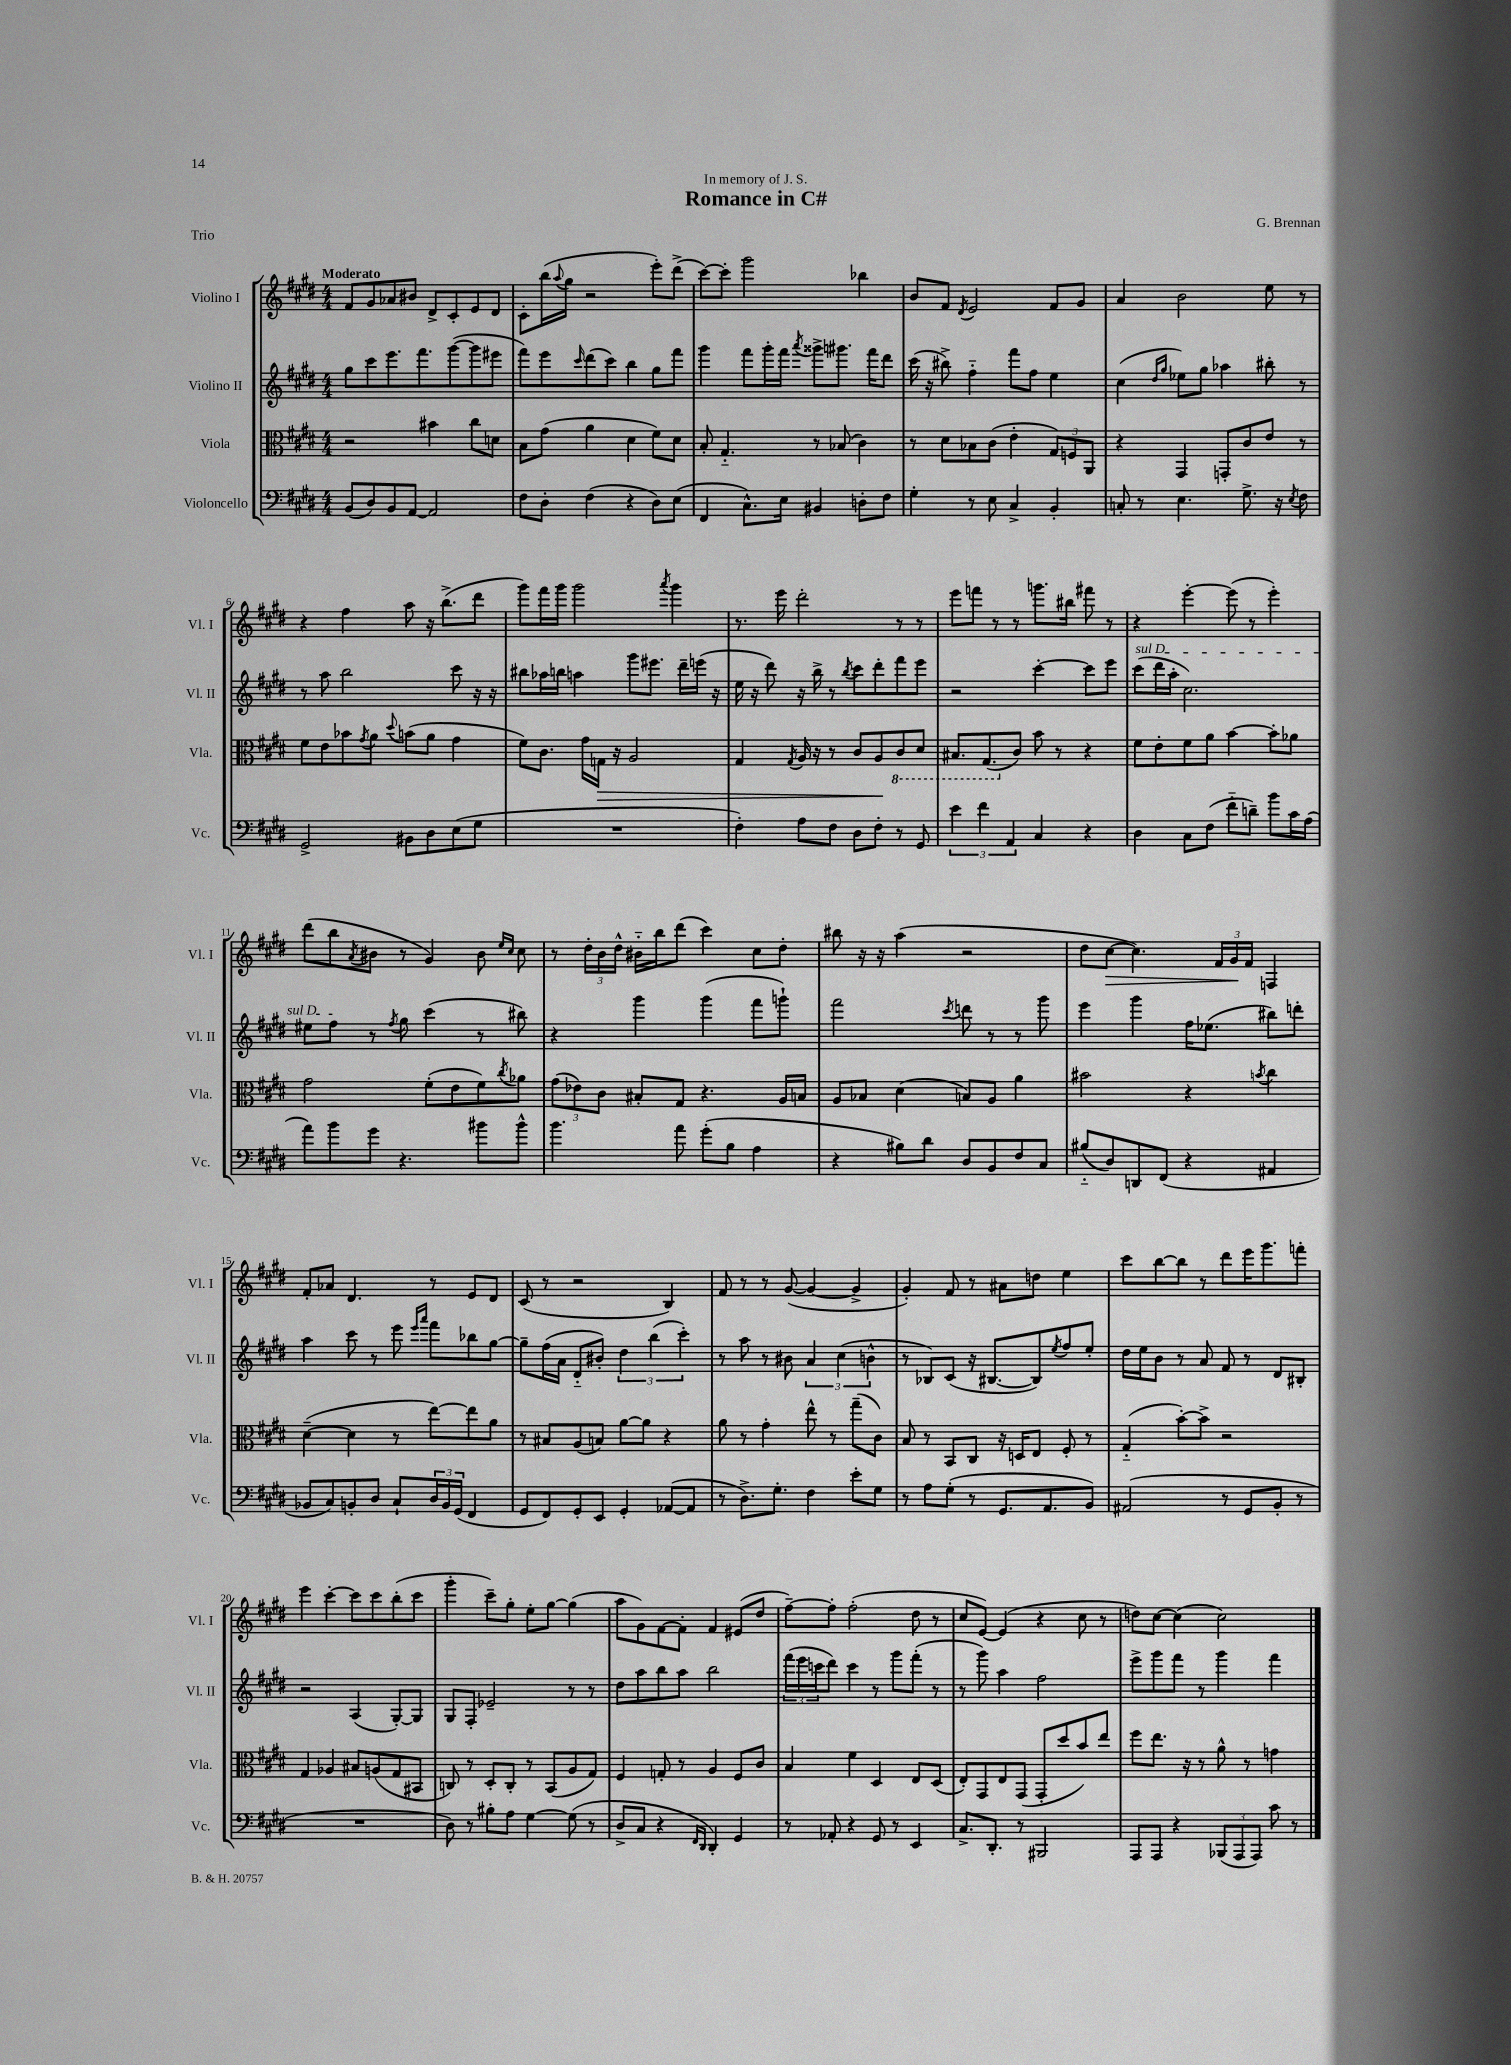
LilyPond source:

\header { title = "Romance in C#" composer = "G. Brennan" dedication = "In memory of J. S." piece = "Trio" }
<<
\new StaffGroup <<
\new Staff = "s0" \with { instrumentName = "Violino I" shortInstrumentName = "Vl. I" } {
    \clef treble \key e \major \numericTimeSignature \time 4/4 \tempo "Moderato"
    fis'8 gis'8 aes'8 bis'8 dis'8-> cis'8-. e'8 dis'8 |
    cis'8-. b''16( \appoggiatura { a''8 } gis''16 r2 e'''8-.) dis'''8->( |
    cis'''8~) cis'''8-. gis'''2 bes''4 |
    b'8 fis'8 \acciaccatura { dis'8 } e'2 fis'8 gis'8 |
    a'4 b'2 e''8 r8 |
    r4 fis''4 a''8 r16 b''8.->( dis'''8 |
    gis'''8) fis'''16 gis'''16 gis'''2 \acciaccatura { a'''8 } gis'''4 |
    r8. e'''16 dis'''2-. r8 r8 |
    e'''8 f'''8 r8 r8 g'''8. bis''16 fis'''8 r8 |
    r4 e'''4~-. e'''8( r8 e'''4-.) |
    dis'''8( b''8 \acciaccatura { a'8 } bis'8 r8 gis'4) bis'8 \grace { e''16 cis''16 } cis''8 |
    r8 \tuplet 3/2 { dis''16-. b'16 dis''16-^ } bis'16-_ b''16 dis'''8( cis'''4) cis''8 dis''8-. |
    bis''8 r16 r16 a''4( r2 |
    dis''8 cis''8~\> cis''4.) \tuplet 3/2 { fis'16 gis'16\! fis'16 } f4 |
    fis'8-. aes'8 dis'4. r8 e'8 dis'8 |
    cis'8( r8 r2 b4) |
    fis'8 r8 r8 gis'8~( gis'4~ gis'4-> |
    gis'4-.) fis'8 r8 ais'8 d''8 e''4 |
    cis'''8 b''8~ b''8 r8 dis'''8 e'''16 gis'''8. f'''8-. |
    e'''4 cis'''4~-. cis'''8 cis'''8 b''8-.( cis'''8 |
    gis'''4-. cis'''8--) gis''8-. e''8-. gis''8~ gis''4( |
    a''8 gis'8) fis'8~ fis'8-. fis'4 eis'8( dis''8 |
    fis''8~--) fis''8-. fis''2-.( dis''8 r8 |
    cis''8 e'8~) e'4( r4 cis''8 r8 |
    d''8) cis''8~ cis''4( cis''2) \bar "|." |
}
\new Staff = "s1" \with { instrumentName = "Violino II" shortInstrumentName = "Vl. II" } {
    \clef treble \key e \major \numericTimeSignature \time 4/4
    gis''8 cis'''8 e'''8. fis'''8. gis'''8~( gis'''8 eis'''8 |
    fis'''8) e'''8 \grace { cis'''16 } dis'''8( cis'''8) b''4 gis''8 fis'''8 |
    gis'''4 fis'''8 gis'''16-. fis'''16 \acciaccatura { a'''8 } gisis'''8-> gis'''8. fis'''16 dis'''8 |
    cis'''16( r16 bis''8->) fis''4-_ fis'''8 fis''8 e''4 |
    cis''4( \grace { dis''16 gis''16 } ees''8) gis''8 aes''4 bis''8-. r8 |
    r8 a''8 b''2 cis'''8 r16 r16 |
    bis''8 aes''16 b''16 a''4 gis'''8 eis'''8. dis'''16-- e'''16( r16 |
    e''16 r16 dis'''8) r16 b''16-> r8 \acciaccatura { b''8 } cis'''8 dis'''8-. fis'''8 e'''8 |
    r2 cis'''4~-. cis'''8 e'''8 |
    \once \override TextSpanner.bound-details.left.text = \markup { \italic "sul D" } cis'''8\startTextSpan( dis'''16 a''16-. cis''2.) |
    eis''8 fis''8\stopTextSpan r8 \acciaccatura { fis''8 } gis''8 cis'''4( r8 bis''8) |
    r4 gis'''4 gis'''4( fis'''8 g'''8-!) |
    fis'''2 \acciaccatura { cis'''8 } d'''8 r8 r8 gis'''8 |
    e'''4 gis'''4 fis''16 ees''8.( bis''8) d'''8-. |
    a''4 cis'''8 r8 e'''8 \grace { e'''16 a'''16 } fis'''8 bes''8 gis''8~ |
    gis''8-- fis''16( a'16 dis'8-_ bis'8-.) \tuplet 3/2 { dis''4 b''4( cis'''4-.) } |
    r8 a''8 r8 bis'8 \tuplet 3/2 { a'4 cis''4( b'4-^ } |
    r8 bes8) cis'8( r16 bis8.~ bis8) \acciaccatura { e''8 } fis''8 e''8-. |
    dis''16 e''16 b'8 r8 a'8 fis'8 r8 dis'8 bis8-. |
    r2 a4( gis8~-.) gis8 |
    gis8 fis8-. ees'2-- r8 r8 |
    dis''8 a''8 b''8 a''8 b''2 |
    \tuplet 3/2 { fis'''16( e'''16 c'''16 } dis'''8) c'''4 r8 gis'''8 fis'''8-.( r8 |
    r8 gis'''8) a''4 fis''2 |
    e'''8-> gis'''8 fis'''8 r8 gis'''4 fis'''4 \bar "|." |
}
\new Staff = "s2" \with { instrumentName = "Viola" shortInstrumentName = "Vla." } {
    \clef alto \key e \major \numericTimeSignature \time 4/4
    r2 bis'4 cis''8 d'8 |
    b8 gis'8( a'4 dis'4 fis'8) dis'8 |
    b8-. gis4.-_ r8 bes8( cis'4) |
    r8 dis'8 bes8 cis'8( e'4-. \tuplet 3/2 { gis8) f8 a,8 } |
    r4 gis,4 g,8-. cis'8 e'8 r8 |
    fis'8 e'8 bes'8 \acciaccatura { gis'8 } a'8 \appoggiatura { dis''8 } b'8( a'8 gis'4 |
    fis'8) cis'8. gis'16 g16\> r16 a2 |
    gis4 \acciaccatura { gis8 } a16 r16 r8 cis'8 a8\! \ottava #-1 cis8 dis8 |
    bis,8. gis,8.( \ottava #0 cis'8) b'8 r8 r4 |
    fis'8 e'8-. fis'8 a'8 b'4~ b'8-. aes'8 |
    gis'2 fis'8-.( e'8 fis'8) \acciaccatura { cis''8 } aes'8 |
    \tuplet 3/2 { gis'8( ees'8) cis'8 } bis8-. gis8 r4. a16 b16 |
    a8 bes8 dis'4( b8) a8 a'4 |
    bis'2 r4 \acciaccatura { b'8 } cis''4 |
    dis'4~--( dis'4 r8 e''8~) e''8 a'8 |
    r8 bis8 a8( b8) a'8~ a'8 r4 |
    a'8 r8 gis'4-. e''8-^ r8 gis''8--( cis'8) |
    b8 r8 b,8 cis8 r16 d16 e8 fis8-. r8 |
    gis4-_( b'8~-.) b'8-> r2 |
    gis4 aes4 bis8 a8( gis8 bis,8 |
    c8) r8 dis8-. c8-. r8 b,8( a8 gis8) |
    fis4 g8-. r8 a4 fis8 cis'8 |
    b4 fis'4 dis4 e8 dis8( |
    e8-.) gis,8 e8 gis,8( gis,8-. dis''8 b'8) e''8 |
    fis''8 e''8. r16 r8 a'8-^ r8 g'4 \bar "|." |
}
\new Staff = "s3" \with { instrumentName = "Violoncello" shortInstrumentName = "Vc." } {
    \clef bass \key e \major \numericTimeSignature \time 4/4
    b,8( dis8) b,8 a,8~ a,2 |
    fis8 dis8-. fis4( r4 dis8) e8( |
    fis,4 cis8.-^) e16 bis,4 d8-. fis8 |
    gis4-. r8 e8 cis4-> b,4-. |
    c8-. r8 e4. gis8.-> r16 \acciaccatura { e8 } fis8 |
    gis,2-> bis,8 dis8 e8( gis8 |
    R1 |
    fis4-.) a8 fis8 dis8 fis8-. r8 gis,8 |
    \tuplet 3/2 { e'4 fis'4 a,4 } cis4 r4 |
    dis4 cis8 fis8( fis'8-_ d'8--) b'8 cis'16 a16( |
    a'8) b'8 gis'8 r4. bis'8 bis'8-^ |
    b'4. a'8 gis'8-.( b8 a4 |
    r4 bis8) dis'8 dis8 b,8 fis8 cis8 |
    bis8-_( dis8) d,8 fis,8( r4 ais,4 |
    bes,8 cis8) b,8-. dis8 cis8-! \tuplet 3/2 { dis16 b,16 gis,16( } fis,4 |
    gis,8 fis,8) gis,8-. e,8 gis,4-. aes,8~( aes,8 |
    r8 dis8.->) gis8.-. fis4 e'8-. gis8 |
    r8 a8 gis8-.( r8 gis,8. a,8. b,8) |
    ais,2( r8 gis,8 b,8-. r8 |
    R1 |
    dis8) r8 bis8-. a8 gis4~ gis8( r8 |
    dis8-> cis8 r4 \grace { fis,16 dis,16 } dis,4-.) gis,4 |
    r8 aes,8-. r4 gis,8 r8 e,4 |
    cis8.-> dis,8.-. r8 bis,,2 |
    a,,8 a,,8 r4 \tuplet 3/2 { bes,,8( a,,8 a,,8) } cis'8 r8 \bar "|." |
}
>>
>>
